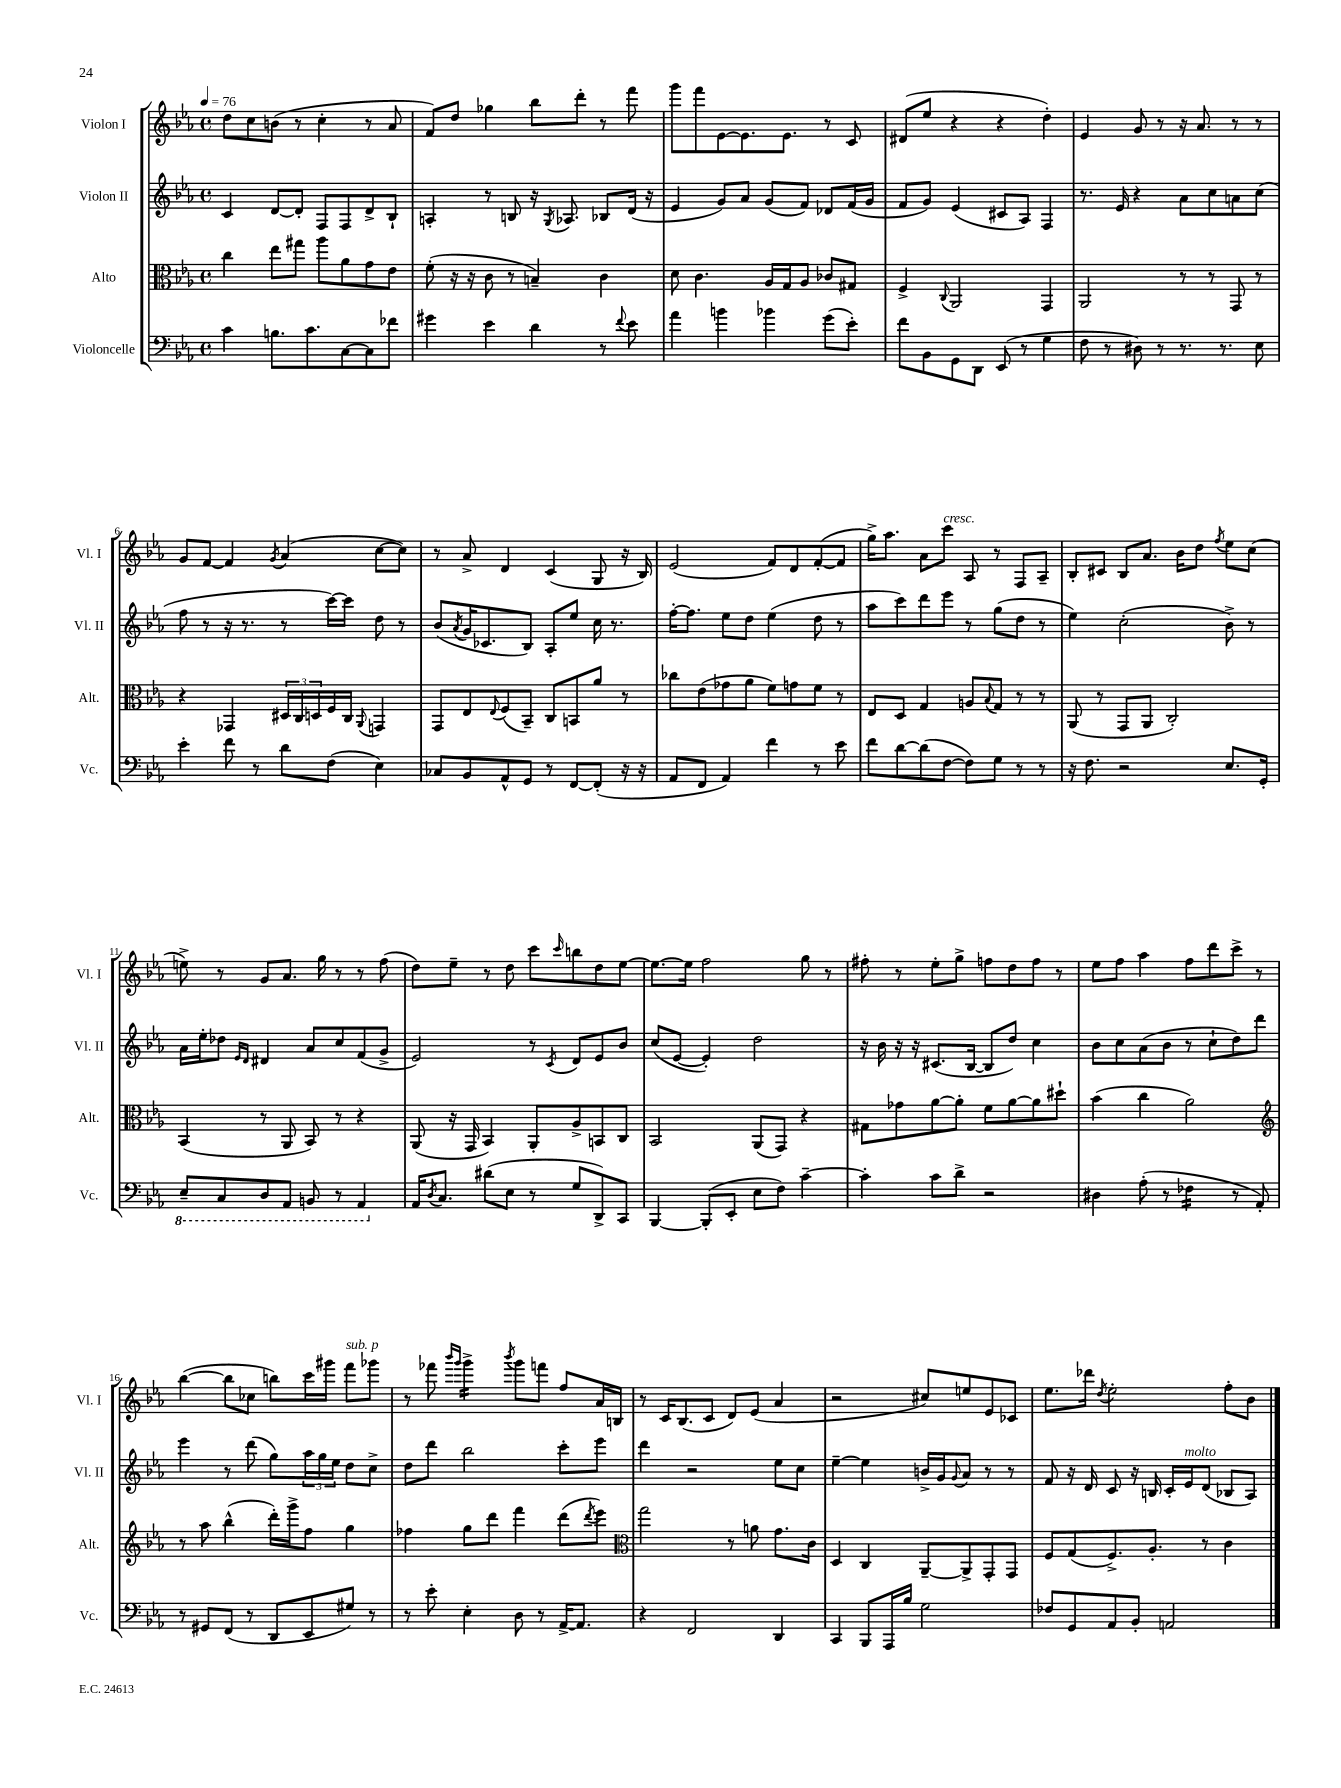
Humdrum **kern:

**kern	**kern	**kern	**kern
*staff4	*staff3	*staff2	*staff1
*clefF4	*clefC3	*clefG2	*clefG2
*k[b-e-a-]	*k[b-e-a-]	*k[b-e-a-]	*k[b-e-a-]
*M4/4	*M4/4	*M4/4	*M4/4
*met(c)	*met(c)	*met(c)	*met(c)
*MM76	*MM76	*MM76	*MM76
4c\	4cc\	4c/	8dd\L
.	.	.	8cc\
8.B\L	8ee-\L	[8d/L	(8b\J
.	8gg#\J	8d'/]J	8r
8.c\	.	.	.
.	8aa-\L	8F/L	4cc'\
[8C\	8a-\	8F/	.
8C\]	8g\	8d^/	8r
8f-\J	8e-\J	8B-`/J	8a-/
=	=	=	=
4g#\	(8f'\	4A'/	8f/L)
.	16r	.	8dd/J
.	16r	.	.
4e-\	8c\	8r	4gg-\
.	8r	8B/	.
4d\	4B~/)	16r	8bb-\L
.	.	8qG/	.
.	.	8.A-/	.
.	.	.	8ddd'\J
8r	4c\	8B-/L	8r
8qqf/	.	.	.
8e-\	.	(16d/Jk	8fff\
.	.	16r	.
=	=	=	=
4a-\	8d\	4e-/	8ggg\L
.	4.c\	.	8fff\
4b\	.	8g/L)	[8e-\
.	.	8a-/J	8.e-\]
4b-\	16A-/LL	(8g/L	.
.	16G/J	.	8.e-\J
.	8A-/J	8f/J)	.
(8g\L	8c-/L	8d-/L	8r
8e-'\J)	8G#/J	(16f/L	8c/
.	.	16g/JJ	.
=	=	=	=
8f\L	4F^/	8f/L	(8d#/L
8BB-\	.	8g/J)	8ee-/J
.	8qqC/	.	.
8GG\	2AA-/	(4e-/	4r
8DD\J	.	.	.
(8EE-/	.	8c#/L	4r
8r	.	8A-/J)	.
4G\	4GG/	4F/	4dd'\)
=	=	=	=
8F\	2AA-/	8.r	4e-/
8r	.	.	.
.	.	16e-/	.
8D#\)	.	4r	8g/
8r	.	.	8r
8.r	8r	8a-\L	16r
.	.	.	8.a-/
.	8r	8cc\	.
8.r	.	.	.
.	8GG/	8a\	8r
8E-\	8r	(8cc\J	8r
=	=	=	=
4e-'\	4r	8ff\	8g/L
.	.	8r	[8f/J
8f\	4GG-/	16r	4f/]
.	.	8.r	.
8r	.	.	.
.	.	.	8qg/
8d\L	24D#/LL	8r	(4a-/
.	24C/	.	.
.	24D/	.	.
(8F\J	16F/	[16ccc\LL)	.
.	16C/JJ	16ccc\]JJ	.
.	8qqAA-/	.	.
4E-\)	4GG/	8dd\	[8cc\L
.	.	8r	8cc\]J)
=	=	=	=
8C-/L	8GG/L	(8b-/L	8r
.	.	8qa-/	.
8BB-/	8E-/	16g/K	8a-^/
.	.	8.c-/	.
.	8qqE-/	.	.
8AA-^^/	(8F/	.	4d/
8GG/J	8BB-~/J)	8B-/J)	.
8r	8C/L	8A-'/L	(4c/
[8FF/L	8BB/	8ee-/J	.
(8FF'/]J	8a-/J	16cc\	8G/
.	.	8.r	.
16r	8r	.	16r
16r	.	.	16B-/)
=	=	=	=
8AA-/L	8cc-\L	[16ff'\LK	(2e-/
.	.	8.ff\]J	.
8FF/J	(8e-\	.	.
4AA-/)	8g-\	8ee-\L	.
.	8a-\J	8dd\J	.
4f\	8f\L)	(4ee-\	8f/L)
.	8g\	.	8d/
8r	8f\J	8dd\	([8f'/
8e-\	8r	8r	8f/]J
=	=	=	=
8f\L	8E-/L	8aa-\L	16gg^\LK)
.	.	.	8.aa-\J
[8d\	8D/J	8ccc\)	.
(8d\]	4G/	8ddd\	8a-\L
[8F\J	.	8eee-\J	8ccc\J
8F\]L)	8A/L	8r	8A-/
.	8qqB-/	.	.
8G\J	8G/J	(8gg\L	8r
8r	8r	8dd\J	8F/L
8r	8r	8r	8A-~/J
=	=	=	=
16r	(8AA-/	4ee-\)	8B-'/L
8.F\	.	.	.
.	8r	.	8c#/J
2r	8GG/L	(2cc'\	8B-/L
.	8AA-/J	.	8.a-/J
.	2C'/)	.	.
.	.	.	16b-\LK
.	.	.	8dd\J
.	.	.	8qff/
8.E-/L	.	8b-^\)	8ee-\L
.	.	8r	(8cc\J
16GG'/Jk	.	.	.
=	=	=	=
8EE-~/L	(4BB-/	16a-\LL	8ee^\)
.	.	16ee-'\J	.
8CC/	.	8dd-\J	8r
.	.	16qqe-/LL	.
.	.	16qqd/JJ	.
8DD/	8r	4d#/	8g/L
8AAA-/J	8AA-/	.	8.a-/J
8BBB/	8BB-/)	8a-/L	.
.	.	.	16gg\
8r	8r	8cc/	8r
4AAA-/	4r	(8f/	8r
.	.	8g^/J	(8ff\
=	=	=	=
16AA-/LK	(8AA-/	2e-/)	8dd\L)
8qD/	.	.	.
8.C/J	.	.	.
.	16r	.	8ee-~\J
.	16GG/	.	.
(8d#\L	4BB-/)	.	8r
8E-\J	.	.	8dd\
8r	8AA-'/L	8r	8ccc\L
.	.	8qc/	16qqccc/
8G/L	8A-^/	8d/L	8bb\
8DD^/)	8BB/	8e-/	8dd\
8CC/J	8C/J	8b-/J	[8ee-\J
=	=	=	=
[4BBB-/	2BB-/	(8cc/L	8.ee-\_L
.	.	[8e-/J	.
.	.	.	16ee-\]Jk
(8BBB-'/]L	.	4e-'/])	2ff\
8EE-'/J	.	.	.
8E-\L	(8AA-/L	2dd\	.
8F\J)	8GG/J)	.	.
[4c~\	4r	.	8gg\
.	.	.	8r
=	=	=	=
4c'\]	8G#\L	16r	8ff#'\
.	.	16b-\	.
.	8g-\	16r	8r
.	.	16r	.
8c\L	[8a-\	(8.c#/L	8ee-'\L
8d^\J	8a-'\]J	.	8gg^\J
.	.	[16B-/Jk	.
2r	8f\L	8B-/]L	8ff\L
.	[8a-\	8dd/J)	8dd\
.	8a-\]	4cc\	8ff\J
.	8dd#`\J	.	8r
=	=	=	=
4D#\	(4b-\	8b-\L	8ee-\L
.	.	8cc\	8ff\J
(8A-'\	4cc\	(8a-\	4aa-\
8r	.	8b-\J	.
4F-\	2a-\)	8r	8ff\L
.	.	8cc`\L	8ddd\
8r	.	8dd\)	8ccc^\J
8AA-'/)	.	8ddd\J	8r
=	=	=	=
*	*clefG2	*	*
8r	8r	4eee-\	([4bb-\
8GG#/L	8aa-\	.	.
(8FF/J	(4bb-^^\	8r	8bb-\]L
8r	.	(8ddd\	8cc-\J
8DD/L	16ddd'\LL)	8gg\L)	8bb\L)
.	16ggg^\J	.	.
8EE-/	8ff\J	24aa-\L	16ccc\L
.	.	24gg\	.
.	.	.	16ggg#\JJ
.	.	24ee-\JJ	.
8G#/J)	4gg\	8dd\L	8fff\L
8r	.	8cc^\J	8ggg-\J
=	=	=	=
8r	4ff-\	8dd\L	8r
8e-'\	.	8ddd\J	8fff-\
.	.	.	16qqbbb-/LL
.	.	.	16qqggg/JJ
4E-'\	8gg\L	2bb-\	4ggg^\
.	8ddd\J	.	.
.	.	.	8qbbb-/
8D\	4fff\	.	8ggg\L
8r	.	.	8fff\J
[16AA-^/LK	(8ddd\L	8ccc'\L	8ff/L
8.AA-/]J	.	.	.
.	8qddd/	.	.
.	8eee-\J)	8eee-\J	16a-/L
.	.	.	16B/JJ
=	=	=	=
*	*clefC3	*	*
4r	2gg\	4ddd\	8r
.	.	.	16c/LK
.	.	.	(8.B-/
2FF/	.	2r	.
.	.	.	8c/J
.	8r	.	8d/L)
.	8a\	.	(8e-/J
4DD/	8.g\L	8ee-\L	4a-/
.	.	8cc\J	.
.	16c\Jk	.	.
=	=	=	=
4CC/	4D/	[4ee-~\	2r
8BBB-/L	4C/	4ee-\]	.
16AAA-/L	.	.	.
16B-/JJ	.	.	.
2G\	[8AA-~/L	16b^/LL	8cc#/L)
.	.	16g/J	.
.	.	8qqg/	.
.	8AA-^/]	8a-/J	8ee/
.	8GG'/	8r	8e-/
.	8GG/J	8r	8c-/J
=	=	=	=
8F-/L	8F/L	8f/	8.ee-\L
8GG/	(8G/	16r	.
.	.	16d/	16ddd-\Jk
.	.	.	8qdd/
8AA-/	8.F^/)	8c/	2ee-'\
8BB-'/J	.	16r	.
.	8.A-'/J	16B/	.
2AA/	.	16c'/LL	.
.	.	16e-/J	.
.	8r	(8d/J	.
.	4c\	8B-/L	8ff'\L
.	.	8A-/J)	8b-\J
==	==	==	==
*-	*-	*-	*-
